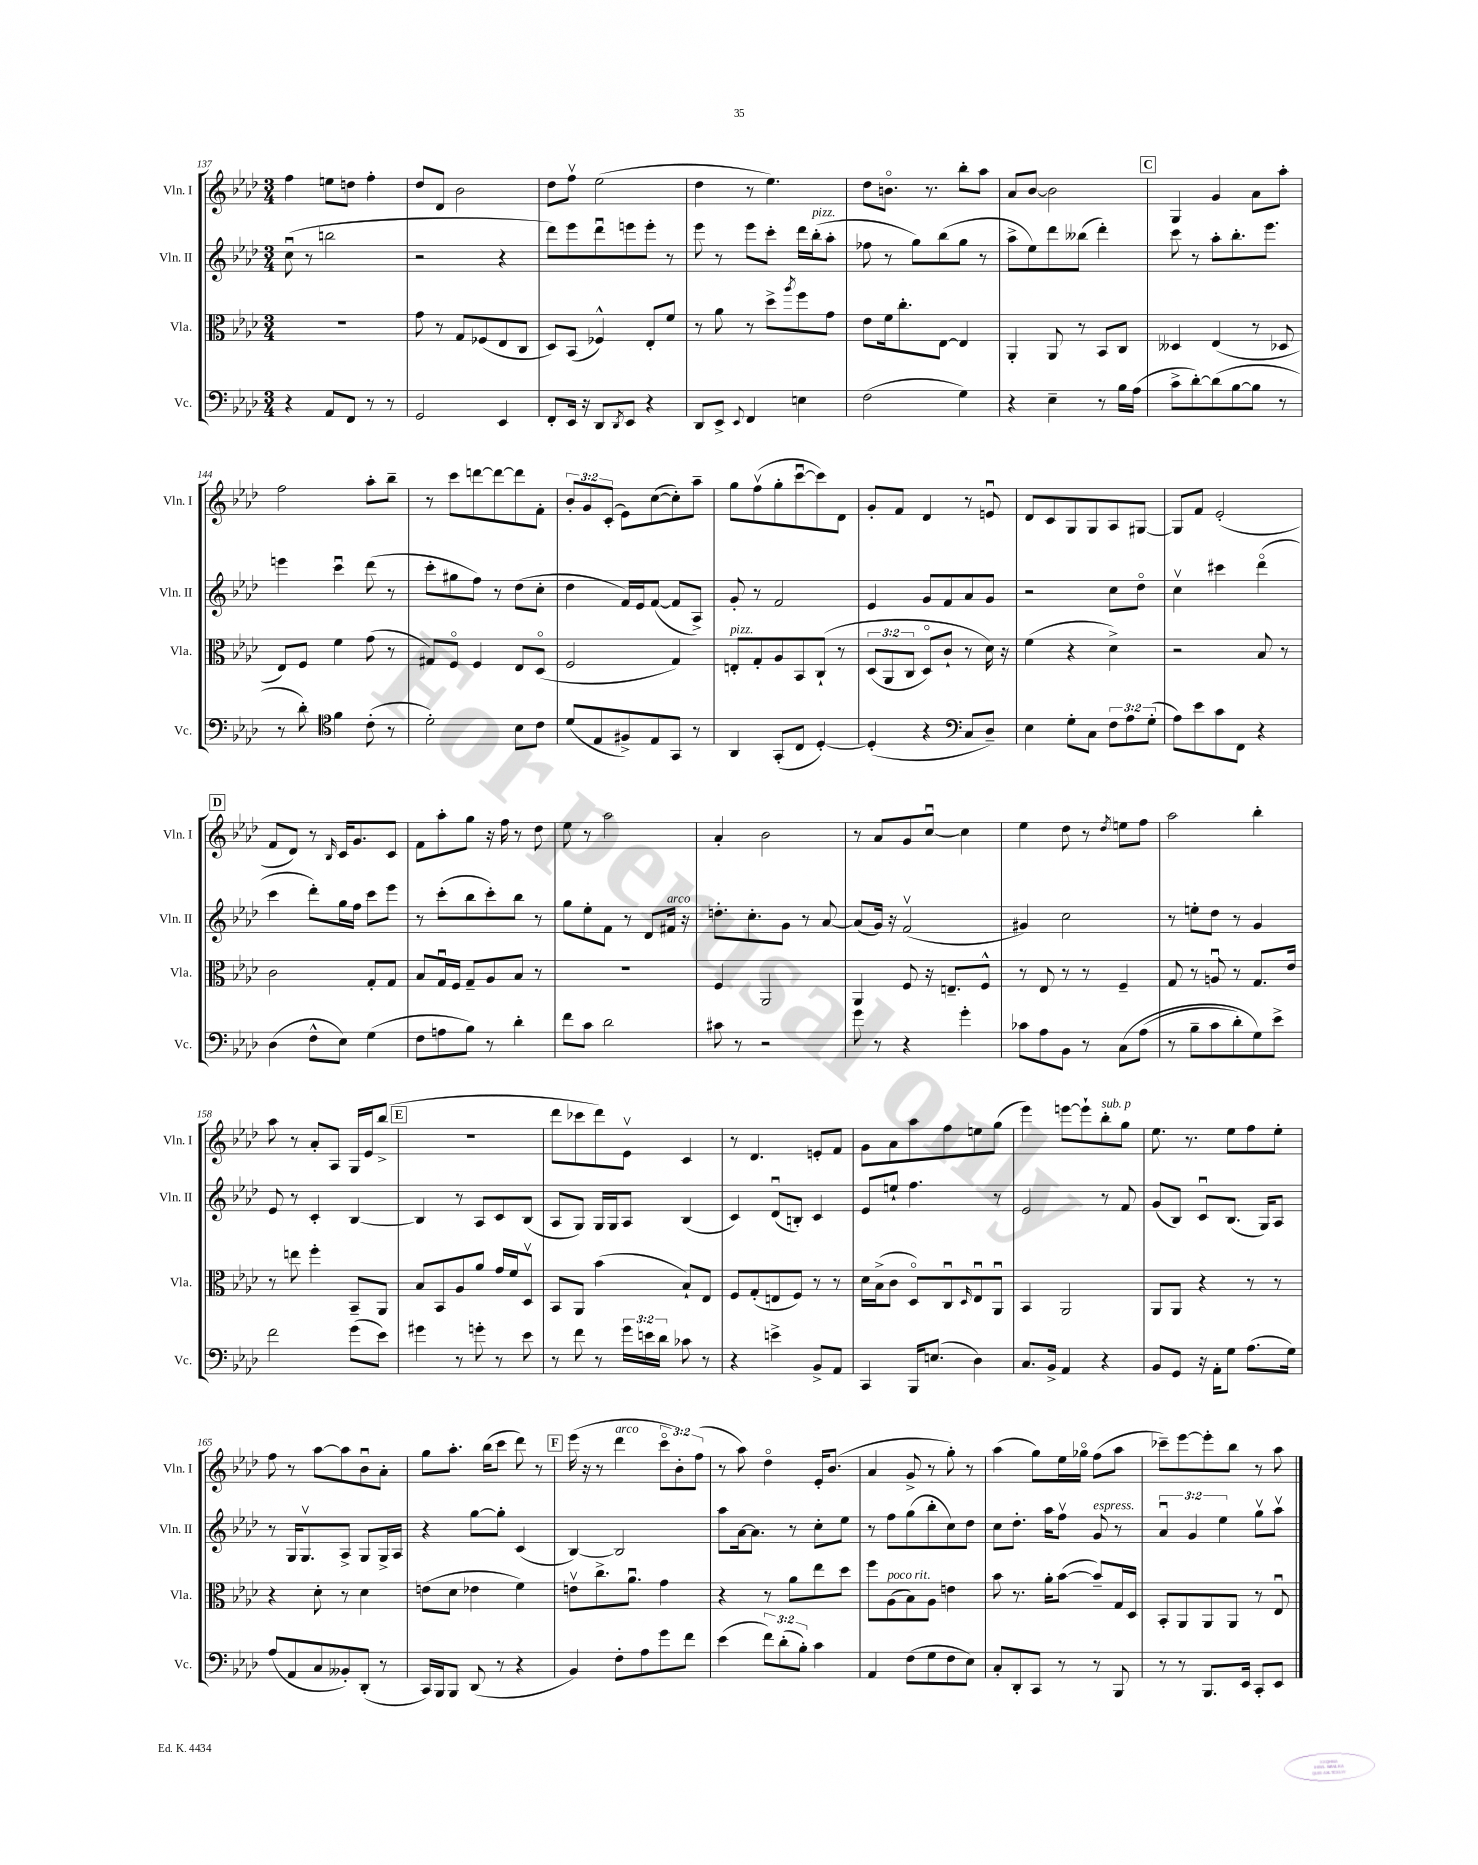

**kern	**kern	**kern	**kern
*staff4	*staff3	*staff2	*staff1
*clefF4	*clefC3	*clefG2	*clefG2
*k[b-e-a-d-]	*k[b-e-a-d-]	*k[b-e-a-d-]	*k[b-e-a-d-]
*M3/4	*M3/4	*M3/4	*M3/4
4r	2.r	(8ccu\	4ff\
.	.	8r	.
8AA-/L	.	2bb\	8ee\L
8FF/J	.	.	8dd\J
8r	.	.	4ff'\
8r	.	.	.
=	=	=	=
2GG/	8g\	2r	8dd-/L
.	8r	.	8d-/J
.	8G/L	.	2b-\
.	(8F-/	.	.
4EE-/	8E-/	4r	.
.	8C/J	.	.
=	=	=	=
8FF'/L	8D-/L)	8ddd-\L)	8dd-\L
16EE-/Jk	(8BB-/J	8eee-\	8ffv\J
16r	.	.	.
8DD-/L	4F-^^/)	8ddd-u\	(2ee-\
8qDD-/	.	.	.
8EE-/J	.	8eee\	.
4r	8E-'/L	8eee'\J	.
.	8f/J	8r	.
=	=	=	=
8DD-/L	8r	8eee-\	4dd-\
8EE-^/J	8a-\	8r	.
8qqEE-/	.	.	.
4FF/	8r	8eee-\L	8r
.	8dd-^\L	8ccc'\J	4.ee-\)
.	8qaa-/	.	.
4E\	8ff\	16ddd-\LL	.
.	.	(16bb-'\J	.
.	8g\J	8aa-'\J	.
=	=	=	=
(2F\	8e-\L	8ff-\	8dd-\L
.	16f\k	8r	8.bo\J
.	8.cc'\	.	.
.	.	8gg\L)	.
.	.	.	8.r
.	[8E-\J	(8bb-\	.
4G\)	4E-/]	8gg\J	8bb-'\L
.	.	8r	8aa-\J
=	=	=	=
4r	4AA-'/	8aa-^\L	8a-/L
.	.	8ee-\)	[8b-/J
4E-~\	8AA-/	8ddd-\	2b-\]
.	8r	(8bb--\J	.
8r	8BB-/L	4ddd-'\)	.
16B-\LL	8C/J	.	.
(16A-\JJ	.	.	.
=	=	=	=
8c^\L	4D--/	8ccc\	4G/
[8d-'\)	.	8r	.
(8d-\]	(4E-/	8aa-'\L	4g/
[8B-\	.	8.bb-'\	.
8B-\]J	8r	.	8a-\L
.	.	8.eee-\J	.
8r	8D-/	.	8aa-'\J
=	=	=	=
8r	8E-/L)	4eee\	2ff\
8d-'\)	8F/J	.	.
*clefC4	*	*	*
4f\	4f\	4cccu\	.
(8c'\	(8g\	(8ddd-\	8aa-'\L
8r	8r	8r	8bb-~\J
=	=	=	=
2d-'\)	8G#/L)	8ccc'\L	8r
.	8Fo/J	8gg#\	8ccc\L
.	4F/	8ff\J)	[8ddd\
.	.	8r	8ddd\_
8B-\L	8E-/L	(8dd-\L	8ddd\]
8c\J	(8D-o/J	8cc'\J	8f'\J
=	=	=	=
(8d-/L	2F/	4dd-\	12b-'/L
.	.	.	12g/
8E-/	.	.	.
.	.	.	(12c'/J
8F#^/)	.	16f/LL)	8e-\L)
.	.	16e-/J	.
8E-/	.	([8f/J	([8cc\
8GG/J	4G/)	8f/]L	8cc'\])
8r	.	8A-^/J)	8aa-~\J
=	=	=	=
4AA-/	8E'/L	8g'/	8gg\L
.	8G'/	8r	(8ffv\
(8GG'/L	8A-/	2f/	8gg'\
8C/J	8BB-/	.	[8cccu\
[4D-'/)	&(8C`/J	.	8ccc\])
.	8r	.	8d-\J
=	=	=	=
(4D-'/]	(12D-/L	4e-/	8g'/L
.	12AA-/	.	.
.	.	.	8f/J
.	12C/J	.	.
4r	8D-o/L)	8g/L	4d-/
.	8c`/J	8f/	.
*clefF4	*	*	*
8C/L	8r	8a-/	8r
8D-~/J)	16d-\&)	8g/J	8eu/
.	16r	.	.
=	=	=	=
4E-\	(4f\	2r	8d-/L
.	.	.	8c/
8G'\L	4r	.	8G/
8C\J	.	.	8G/
12F\L	4d-^\)	8cc\L	8A-/
12A-\	.	.	.
.	.	8dd-o\J	[8G#/J
(12G'\J	.	.	.
=	=	=	=
8A-\L)	2r	4ccv\	8G#/]L
8e-\	.	.	8f/J
8c\	.	4ccc#\	(2e-'/
8FF\J	.	.	.
4r	8B-/	(4ddd-o\	.
.	8r	.	.
=	=	=	=
(4D-\	2c\	4ccc\	8f/L
.	.	.	8d-/J)
8F^^\L	.	8ddd-'\L)	8r
.	.	.	16qqB-/
8E-\J)	.	16gg\L	16c/LK
.	.	16ff\JJ	8.g/
(4G\	8G'/L	8ccc\L	.
.	8G/J	8eee-\J	8c/J
=	=	=	=
8F\L	8B-/L	8r	8f\L
8A\	16Gu/L	(8ccc'\L	8aa-'\
.	16F/JJ	.	.
8B-\J)	8G~/L	8bb-\	8gg\J
8r	8A-/	8ccc'\)	16r
.	.	.	16ff\
4d-'\	8B-/J	8bb-\J	8r
.	8r	8r	8dd-\
=	=	=	=
8f\L	2.r	8gg\L	8ee-\
8c\J	.	8ee-'\	8r
2d-\	.	8f\J	2aa-\
.	.	8r	.
.	.	8d-/L	.
.	.	16f#/Jk	.
.	.	16r	.
=	=	=	=
8c#\	4F/	8.dd'\L	4a-'/
8r	.	.	.
.	.	8.cc'\	.
2r	2AA-/	.	2b-\
.	.	8g\J	.
.	.	8r	.
.	.	[8a-/	.
=	=	=	=
8g\	4AA-/	(8a-/]L	8r
8r	.	16g/Jk)	8a-/L
.	.	16r	.
4r	8F/	(2fv/	8g/
.	16r	.	[8ccu/J
.	8.E~/L	.	.
4g'\	.	.	4cc\]
.	8F^^/J	.	.
=	=	=	=
8c-\L	8r	4g#/)	4ee-\
8A-\	8E-/	.	.
8BB-\J	8r	2cc\	8dd-\
8r	8r	.	8r
.	.	.	8qdd-/
&(8C\L	4F~/	.	8ee\L
(8A-\J	.	.	8ff\J
=	=	=	=
8r	8G/	8r	2aa-\
8B-~\L	8r	8ee'\L	.
8c\	8Au/	8dd-\J	.
8d-'\)	8r	8r	.
8G\&)	8.G/L	4g/	4bb-'\
8e-^\J	.	.	.
.	16e-/Jk	.	.
=	=	=	=
2f\	8r	8e-/	8aa-\
.	8ee\	8r	8r
.	4ff'\	4c'/	8a-'/L
.	.	.	8A-/J
(8g\L	8BB-~/L	[4B-/	16G/LL
.	.	.	16e-/J
8e-\J)	8AA-/J	.	(8bb-^/J
=	=	=	=
4g#\	8B-/L	4B-/]	2.r
.	8BB-/	.	.
8r	8A-/	8r	.
8g'\	8a-/J	8A-/L	.
8r	16g/LL	8c/	.
.	16f/J	.	.
8e-\	8D-v/J	(8B-/J	.
=	=	=	=
8r	8BB-/L	8A-/L	8ddd-\L
8f\	8AA-/J	8G/J)	8ccc-\
8r	(4b-\	16G/LL	8ddd-\)
.	.	16G/J	.
24g\LL	.	8A-/J	8e-v\J
24e\	.	.	.
24d-\JJ	.	.	.
8c-\	8B-`/L)	(4B-/	4c/
8r	8E-/J	.	.
=	=	=	=
4r	8F/L	4c/)	8r
.	(8G'/	.	4.d-/
4e^\	8E/	(8d-u/L	.
.	8F/J)	8B'/J)	.
8BB-^/L	8r	4c/	8e'/L
8AA-/J	8r	.	8f/J
=	=	=	=
4CC/	16d-\LL	8e-/L	8g\L
.	(16B-^\J	.	.
.	8c\J	8ee`/J	8a-\
16BBB-/LK	8D-o/L)	4.ff\	8aa-\
(8.E/J	.	.	.
.	8Cu/	.	8ff\
.	16qqD-/	.	.
4D-\)	8E-u/	.	8ee\
.	8AA-u/J	8r	(8gg\J
=	=	=	=
8.C/L	4BB-/	2e-/	4eee-\)
16BB-^/Jk	.	.	.
4AA-/	2AA-/	.	[8eee\L
.	.	.	8eee`\]
4r	.	8r	8bb-'\
.	.	8f/	8gg\J
=	=	=	=
8BB-/L	8AA-/L	(8g/L	8.ee-\
8GG/J	8AA-/J	8B-/J)	.
.	.	.	8.r
16r	4r	8cu/L	.
16AA-'\LK	.	.	.
8G\J	.	(8.B-/J	8ee-\L
(8.A-\L	8r	.	8ff\
.	.	16G/LK)	.
.	8r	8A-/J	8ee-'\J
16G\Jk)	.	.	.
=	=	=	=
(8A-/L	4r	8r	8ff\
8AA-/	.	16G/LK	8r
.	.	8.Gv/	.
8C/	8d-'\	.	[8aa-\L
8BB--'/)	8r	8A-^/J	8aa-\]
(8DD-'/J	4d-\	8G/L	8b-u\
8r	.	16G^/L	8a-'\J
.	.	16A-/JJ	.
=	=	=	=
16CC/LL)	(8e\L	4r	8gg\L
16BBB-/J	.	.	.
8BBB-/J	8d-\J	.	8.aa-'\J
(8DD-/	4e-\	[8gg\L	.
.	.	.	(16bb-\LK
8r	.	8gg'\]J	8ccc\J
4r	4f\)	(4c/	8ddd-\)
.	.	.	8r
=	=	=	=
4BB-/)	8ev\L	[4B-/)	(16eee-\
.	.	.	16r
.	8.cc^\	.	8r
8F'\L	.	2B-/]	4ddd-\
.	8.a-u\J	.	.
8A-\	.	.	.
8g\	4g\	.	12ccco\L
.	.	.	12b-'\)
8f\J	.	.	.
.	.	.	(12ff\J
=	=	=	=
(4e-\	4r	8aa-\L	8r
.	.	[16a-\k	8aa-\)
.	.	8.a-\]J	.
12f\L)	8r	.	4dd-o\
(12d-'\	.	.	.
.	8a-\L	8r	.
12B-'\J)	.	.	.
4c\	8ee-\	8cc'\L	16e-'/LK
.	.	.	(8.b-/J
.	8dd-\J	8ee-\J	.
=	=	=	=
4AA-/	8ff\L	8r	4a-/
.	(8A-\	8ff\L	.
(8F\L	8B-\)	(8gg\	8g^/
8G\	8A-\J	8bb-'\	8r
8F\	4e\	8cc\)	8gg'\)
8E-\J)	.	8dd-\J	8r
=	=	=	=
8C'/L	8b-\	8cc\L	(4aa-\
8DD-'/	8.r	8.dd-'\J	.
8CC/J	.	.	8gg\L)
.	16a-'\LK	16aa-\LK	.
8r	([8b-\J	8ffv\J	16ee-\L
.	.	.	16gg-o\JJ
8r	8b-~/]L)	8g/	(8ff\L
8BBB-/	16G/L	8r	8aa-\J
.	16D-/JJ	.	.
=	=	=	=
8r	8BB-'/L	6a-u/	8ccc-~\L)
8r	8AA-/	.	[8eee-\
.	.	6g/	.
8.BBB-/L	8AA-/	.	8eee-'\]
.	.	6ee-\	.
.	8AA-/J	.	8bb-\J
16EE-/Jk	.	.	.
8CC'/L	8r	8ggv\L	8r
8EE-/J	8E-u/	8aa-v\J	8aa-\
==	==	==	==
*-	*-	*-	*-
